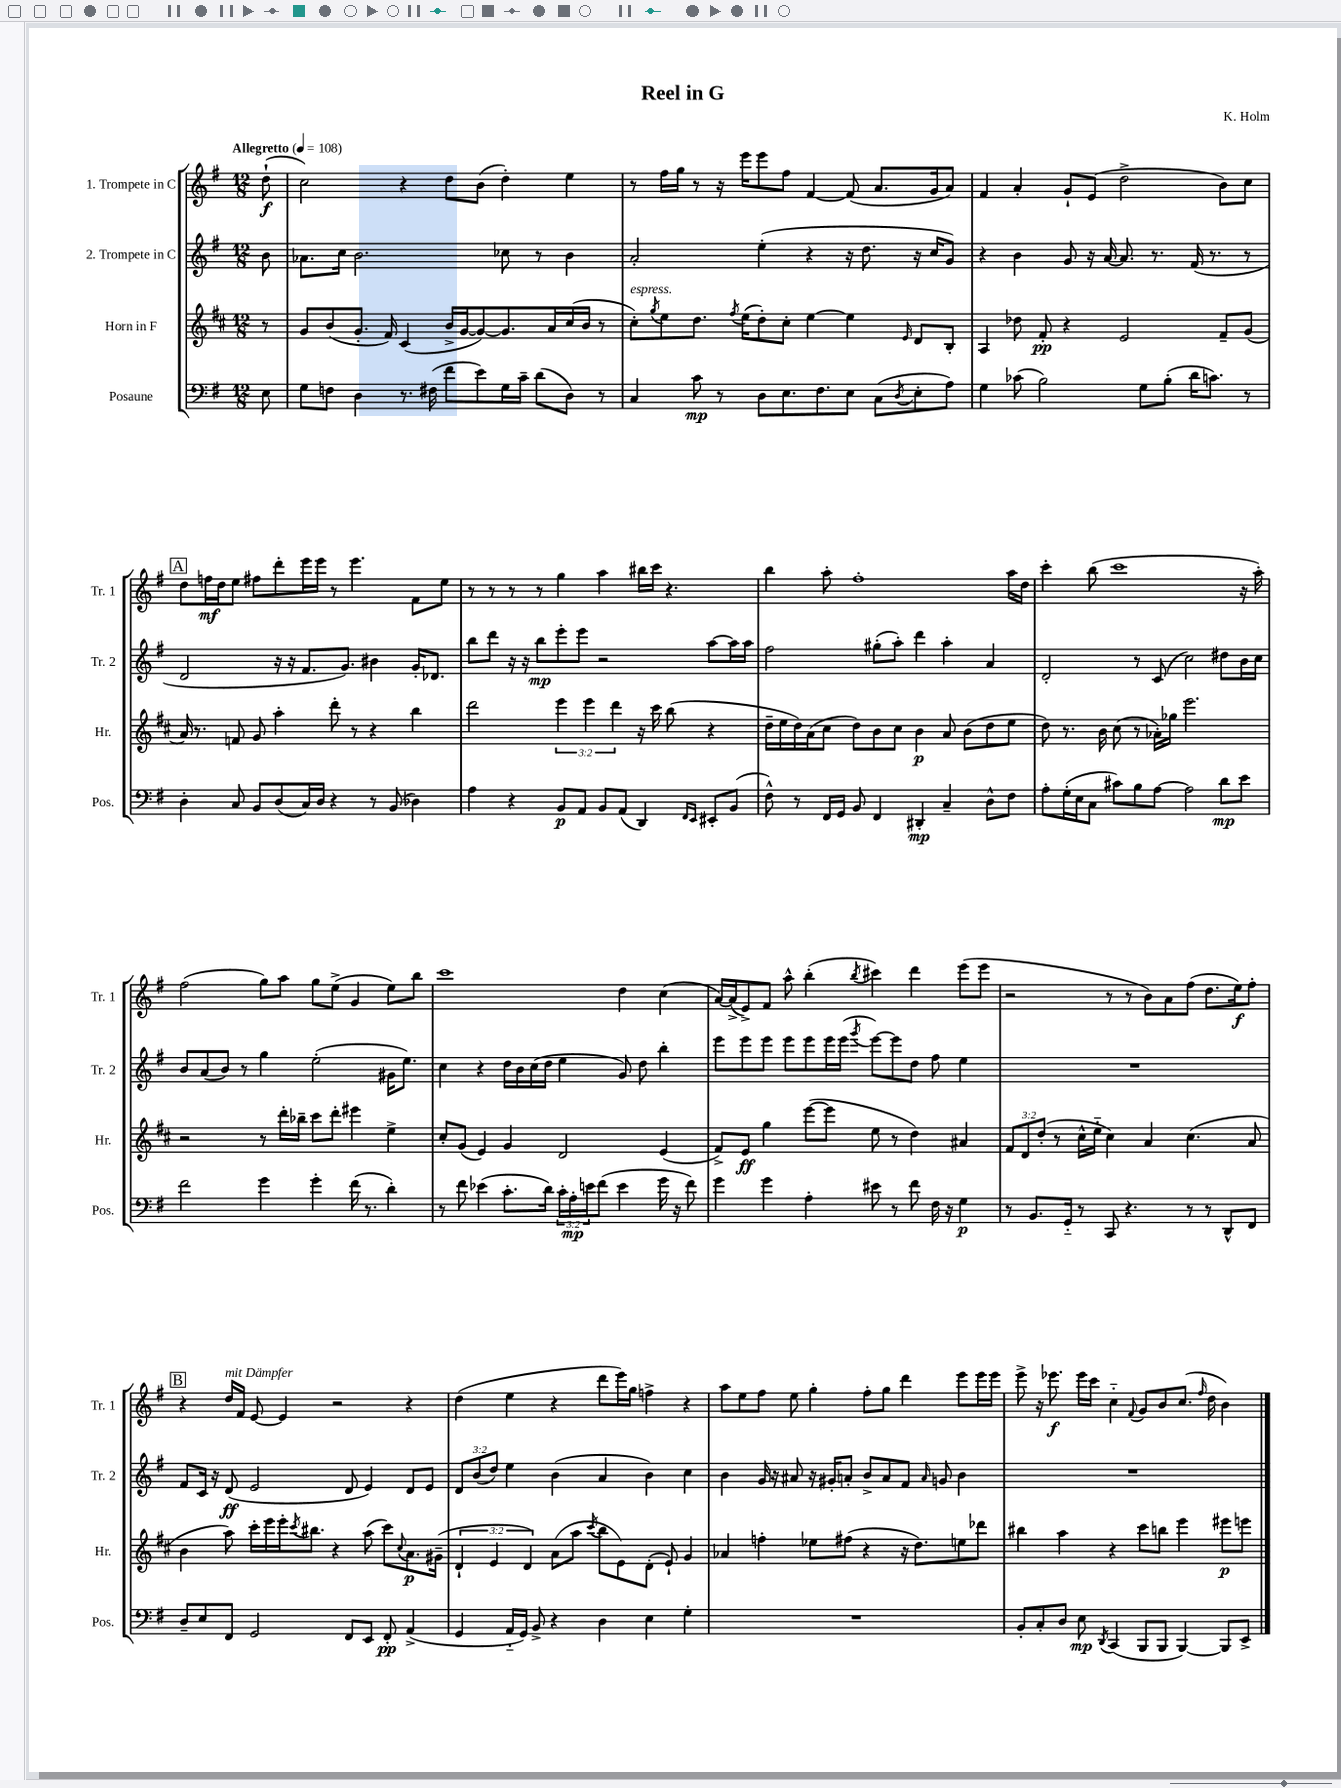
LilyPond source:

\header { title = "Reel in G" composer = "K. Holm" }
<<
\new StaffGroup <<
\new Staff = "s0" \with { instrumentName = "1. Trompete in C" shortInstrumentName = "Tr. 1" } {
    \clef treble \key g \major \numericTimeSignature \time 12/8 \partial 8 \tempo "Allegretto" 4 = 108
    d''8-!\f( |
    c''2) r4 d''8 b'8( d''4-.) e''4 |
    r8 fis''16 g''16 r8 r16 e'''16 e'''8 fis''8 fis'4~ fis'8( a'8. g'16 a'8) |
    fis'4 a'4-. g'8-! e'8( d''2-> b'8) c''8 |
    \mark \markup { \box "A" } d''8 f''16\mf d''16 e''8 fis''8 d'''8-. e'''16 e'''16 r8 e'''4. fis'8 e''8 |
    r8 r8 r8 r8 g''4 a''4 bis''16 c'''16 r4. |
    b''4 a''8-. fis''1-. a''16 d''16 |
    c'''4-. b''8( c'''1 r16 a''16-.) |
    fis''2( g''8) a''8 g''8 e''8->( g'4 e''8) b''8 |
    c'''1 d''4 c''4( |
    a'16~) a'16->( e'8->) fis'8 a''8-^ b''4-.( \acciaccatura { b''8 } cis'''4) d'''4 e'''8( e'''8 |
    r2 r8 r8 b'8) a'8 fis''8( d''8. e''16\f) fis''8-. |
    \mark \markup { \box "B" } r4 d''16^\markup { \italic "mit Dämpfer" } fis'16 e'8~ e'4 r2 r4 |
    d''4( e''4 r4 d'''8 e'''16) g''16 f''4-> r4 |
    a''8 e''8 fis''8 e''8 g''4-. fis''8-. g''8 d'''4 e'''8 e'''16 e'''16 |
    e'''8-> r16 ees'''8.\f ees'''16 c'''16 c''4-_ \appoggiatura { fis'8 } g'8 b'8 c''8.( \grace { fis''16 } d''16 b'4) \bar "|." |
}
\new Staff = "s1" \with { instrumentName = "2. Trompete in C" shortInstrumentName = "Tr. 2" } {
    \clef treble \key g \major \numericTimeSignature \time 12/8 \override Staff.TupletNumber.text = #tuplet-number::calc-fraction-text \partial 8
    b'8 |
    aes'8. c''16 b'2. ces''8 r8 b'4 |
    a'2-. e''4-.( r4 r16 d''8. r16 c''16 g'8) |
    r4 b'4 g'8 r16 a'16~ a'8. r8. fis'16( r8. r8 |
    \mark \markup { \box "A" } d'2 r16 r16 fis'8. g'8.) bis'4 g'16-. des'8. |
    b''8 d'''8 r16 r16 b''8\mp e'''8-. e'''8 r2 a''8~ a''16 a''16 |
    fis''2 gis''8-.( a''8-.) d'''4 a''4-. a'4 |
    d'2-. r8 c'8( c''2) dis''8 b'16 c''16 |
    b'8 a'8( b'8) r8 g''4 e''2-.( gis'16 e''8.) |
    c''4 r4 d''16 b'16 c''16( d''16 e''4 g'8) d''8 b''4-. |
    e'''8 e'''8 e'''8 e'''8 e'''8 e'''16 e'''16( \acciaccatura { g'''8 } e'''8~) e'''8 d''8 fis''8 e''4 |
    R1. |
    \mark \markup { \box "B" } fis'8 c'16 r16 d'8\ff( e'2 d'8 e'4) d'8 e'8 |
    \tuplet 3/2 { d'8 b'8( d''8) } e''4 b'4( a'4 b'4) c''4 |
    b'4 g'16 r16 ais'8 r16 gis'16-. a'8-. b'8-> a'8 fis'8 \grace { a'16 } g'8 b'4 |
    R1. \bar "|." |
}
\new Staff = "s2" \with { instrumentName = "Horn in F" shortInstrumentName = "Hr." } {
    \clef treble \key d \major \numericTimeSignature \time 12/8 \override Staff.TupletNumber.text = #tuplet-number::calc-fraction-text \partial 8
    r8 |
    g'8 b'8( g'8.-. fis'16) cis'4( b'16-> g'16~ g'8~) g'8. a'16 cis''16( b'16 r8 |
    cis''8-.^\markup { \italic "espress." }) \acciaccatura { g''8 } e''8 d''8. \acciaccatura { fis''8 } e''16( d''8-.) cis''8-. e''4~ e''4 \grace { e'16 } d'8 b8-. |
    a4 des''8 fis'8-.\pp r4 e'2 fis'8-- g'8( |
    \mark \markup { \box "A" } a'16) r8. f'8 g'8 a''4-. d'''8-. r8 r4 b''4 |
    d'''2 \tuplet 3/2 { e'''4 e'''4 d'''4 } r16 cis'''16 b''8( r4 |
    d''16-- e''16 d''16) a'16( cis''8 d''8) b'8 cis''8 b'4\p a'8 b'8( d''8 e''8 |
    d''8) r8. b'16 cis''8( r8 aes'16-.) ges''16 e'''2. |
    r2 r8 d'''16-. bes''16-- cis'''8 d'''8-. eis'''4 e''4-> |
    cis''8-. g'8( e'4) g'4 d'2 e'4( |
    fis'8->) e'8\ff g''4 e'''8~( e'''8 e''8 r8 d''4) ais'4 |
    \tuplet 3/2 { fis'8 d'8 d''8-.( } r8 cis''16-^ e''16-_ cis''4) a'4 cis''4.( a'8 |
    \mark \markup { \box "B" } b'4 a''8) cis'''16-. e'''16 e'''16-. \acciaccatura { cis'''8 } bis''8. r4 a''8( cis'''8) \appoggiatura { cis''8 } a'8.\p gis'16--( |
    \tuplet 3/2 { d'4-! e'4 d'4) } a'8( a''8 \acciaccatura { cis'''8 } b''8 e'8) d'8-.( e'8-!) g'4 |
    aes'4 f''4-. ees''8 fis''8( r4 r16 d''8.) e''8 des'''8 |
    bis''4 a''4 r4 cis'''8 b''8 e'''4 eis'''8\p e'''8 \bar "|." |
}
\new Staff = "s3" \with { instrumentName = "Posaune" shortInstrumentName = "Pos." } {
    \clef bass \key g \major \numericTimeSignature \time 12/8 \override Staff.TupletNumber.text = #tuplet-number::calc-fraction-text \partial 8
    e8 |
    g8 f8 d4 r8. fis16( fis'8 e'8) g16 c'16-- d'8( d8) r8 |
    c4 c'8\mp r8 d8 e8. fis8. e8 c8( \acciaccatura { d8 } e8-. a8) |
    g4 ces'8( b2) g8 b8-.( d'16 c'8.) r8 |
    \mark \markup { \box "A" } d4-. c8 b,8 d8( c16) d16 r4 r8 b,8( des4) |
    a4 r4 b,8\p a,8 b,8 a,8( d,4) \grace { fis,16 e,16 } eis,8-. b,8( |
    fis8-^) r8 fis,16 g,16 b,8 fis,4 dis,4-.\mp c4-- d8-^ fis8 |
    a8-. g16-.( e16 c8 cis'8) b8 a8~ a2 d'8\mp e'8 |
    fis'2 g'4 g'4-. fis'16( r8. d'4-.) |
    r8 fis'8 ees'4( c'8.-. d'16) \tuplet 3/2 { c'16-. a16-.\mp e'16 } fis'8( e'4 g'16 r16 fis'8) |
    g'4 g'4 a4-. eis'8 r8 fis'8 fis16 r16 g4\p |
    r8 b,8. g,16-_ r8 c,8 r4. r8 r8 d,8-^ fis,8 |
    \mark \markup { \box "B" } d8-- e8 fis,8 g,2 fis,8 e,8 fis,8-.\pp a,4->( |
    g,4 a,16-_ g,16) b,8-> r4 d4 e4 g4-. |
    R1. |
    b,8-. c8-. d8 e8\mp \acciaccatura { d,8 } c,4( b,,8 b,,8 b,,4~) b,,8 e,8-> \bar "|." |
}
>>
>>
\layout { \context { \Score \remove "Bar_number_engraver" } }
